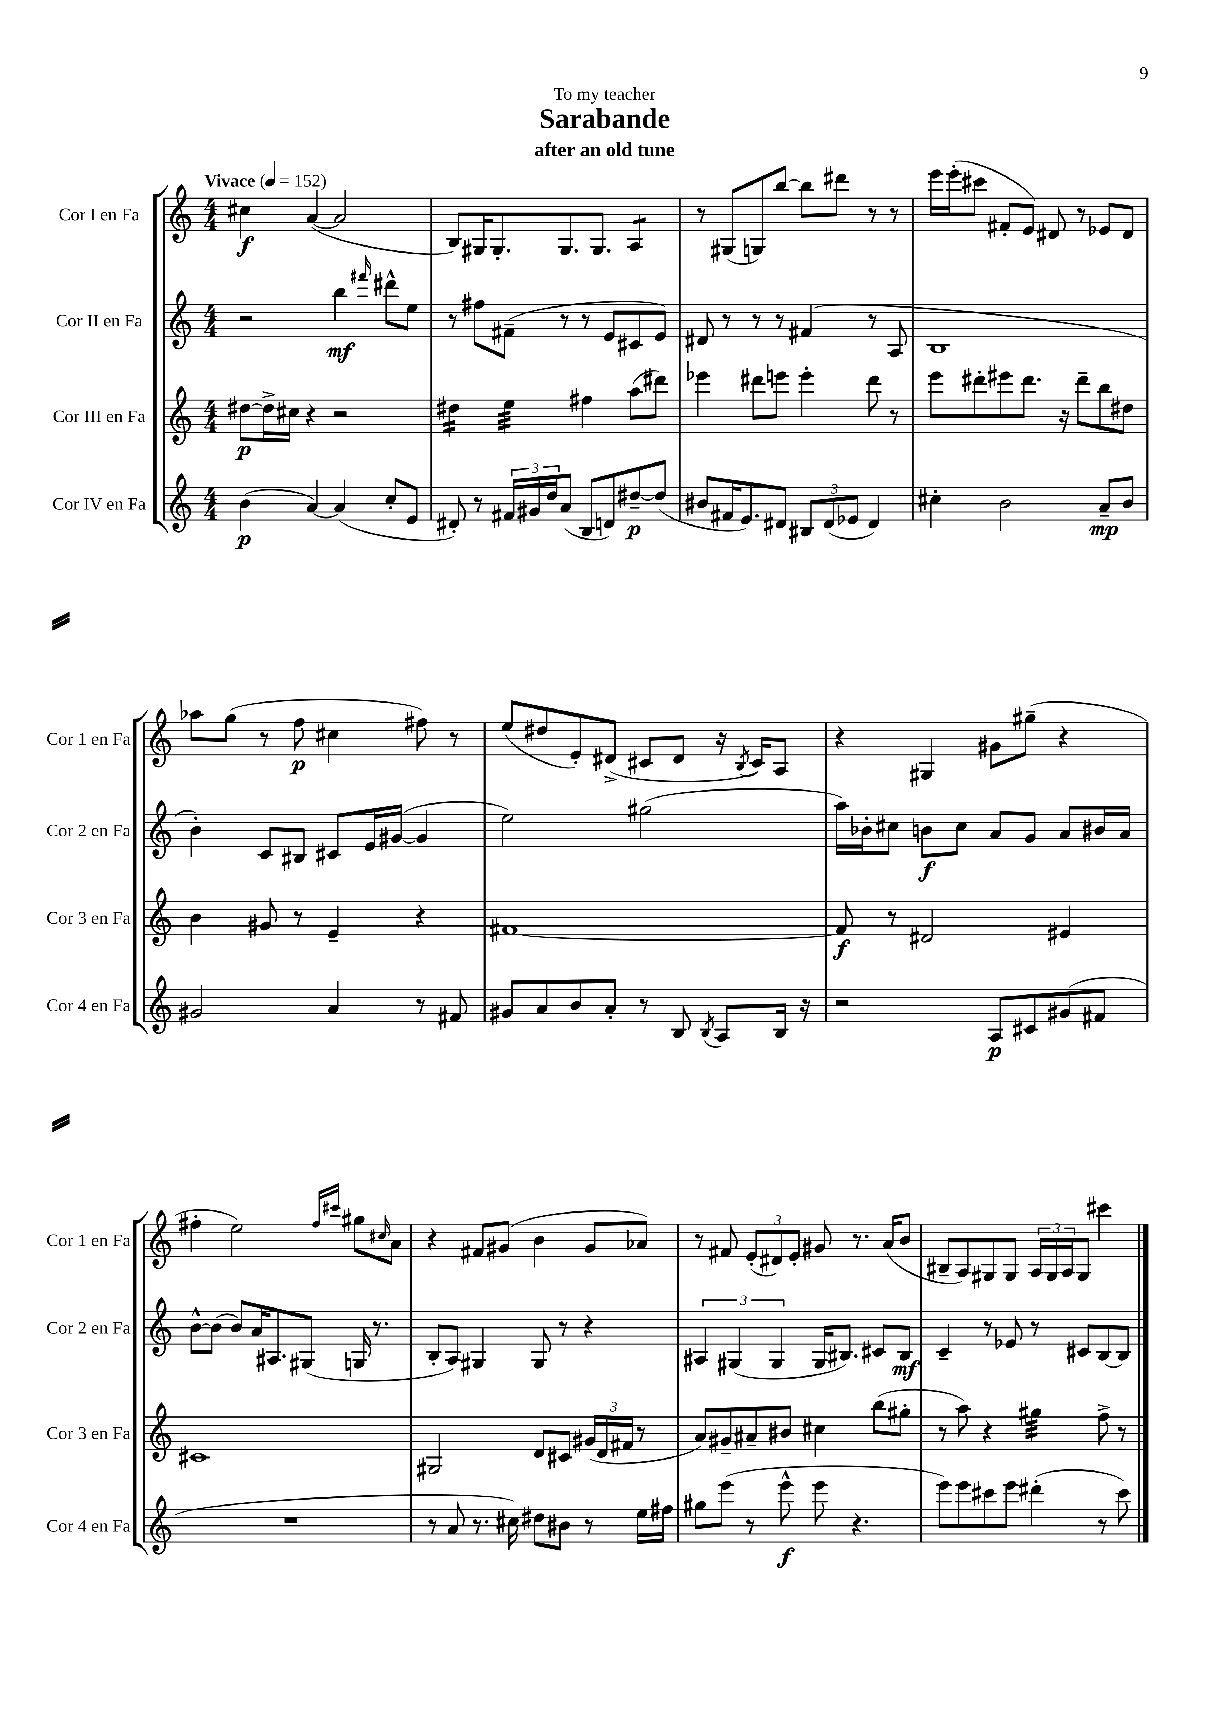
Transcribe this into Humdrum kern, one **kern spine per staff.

**kern	**kern	**kern	**kern
*staff4	*staff3	*staff2	*staff1
*clefG2	*clefG2	*clefG2	*clefG2
*k[]	*k[]	*k[]	*k[]
*M4/4	*M4/4	*M4/4	*M4/4
*MM152	*MM152	*MM152	*MM152
(4b	[8dd#	2r	4cc#
.	16dd#^]	.	.
.	16cc#	.	.
[4a)	4r	.	([4a
(4a]	2r	4bb	2a]
.	.	16qqfff#	.
8cc'	.	8ddd#^^	.
8e	.	8ee	.
=	=	=	=
8d#')	4dd#	8r	8B)
8r	.	8ff#	16G#
.	.	.	8.G#'
24f#	4ee	(8f#~	.
24g#	.	.	.
24dd	.	.	.
(8a	.	8r	8.G#
8B	4ff#	8r	.
.	.	.	8.G#
8d)	.	8e	.
[8dd#~	(8aa	8c#	4A
(8dd#]	8ddd#)	8e)	.
=	=	=	=
8b#	4eee-	8d#	8r
16f#	.	8r	(8G#
8.e)	.	.	.
.	8ddd#	8r	8G)
8d#	8eee	8r	[8bb
12B#	4eee'	(4f#	8bb]
(12d#	.	.	.
.	.	.	8ddd#
12e-	.	.	.
4d#)	8ddd#	8r	8r
.	8r	8A	8r
=	=	=	=
4cc#'	8eee	1B	16eee
.	.	.	(16eee'
.	8ddd#'	.	8ccc#
2b	8eee#	.	8f#'
.	8.ddd#	.	8e)
.	.	.	8d#
.	16r	.	.
.	8ddd#~	.	8r
8a~	8bb	.	8e-
8b	8dd#	.	8d#
=	=	=	=
2g#	4b	4b')	8aa-
.	.	.	(8gg
.	8g#	8c	8r
.	8r	8B#	8ff
4a	4e~	8c#	4cc#
.	.	16e	.
.	.	([16g#	.
8r	4r	4g#]	8ff#)
8f#	.	.	8r
=	=	=	=
8g#	[1f#	2ee)	(8ee
8a	.	.	8dd#
8b	.	.	8e')
8a'	.	.	(8d#^
8r	.	(2gg#	8c#
8B	.	.	8d#
8qB	.	.	.
8A	.	.	16r
.	.	.	8qB
.	.	.	16c#)
16B	.	.	8A
16r	.	.	.
=	=	=	=
2r	8f#]	16aa)	4r
.	.	16b-'	.
.	8r	8cc#	.
.	2d#	8b	4G#
.	.	8cc#	.
8A	.	8a	8g#
8c#	.	8g	(8gg#~
(8g#	4e#	8a	4r
8f#	.	16b#	.
.	.	16a	.
=	=	=	=
1r	1c#	[8b^^	4ff#'
.	.	(8b]	.
.	.	8b)	2ee)
.	.	16a	.
.	.	8.A#	.
.	.	(8G#	.
.	.	.	16qqff#
.	.	.	16qqccc#
.	.	16G	8gg#
.	.	8.r	.
.	.	.	16qqcc#
.	.	.	8a
=	=	=	=
8r	2G#	8B'	4r
8a	.	8A)	.
8.r	.	4G#	8f#
.	.	.	(8g#
16cc#)	.	.	.
8dd#	8d	8G#	4b
8b#	8c#	8r	.
8r	(24g#	4r	8g#
.	24d	.	.
.	24f#	.	.
16ee	8r	.	8a-)
16ff#	.	.	.
=	=	=	=
8gg#	8a)	6A#	8r
(8eee	8g#~	.	8f#
.	.	(6G#	.
8r	8a#~	.	(12e'
.	.	6G#	12d#)
8eee^^	8b#	.	.
.	.	.	12e'
8eee	4cc#	16G#	8g#
.	.	8.B#)	.
4.r	.	.	8.r
.	(8bb	8c#	.
.	.	.	(16a
.	8gg#'	8B#	8b
=	=	=	=
8eee)	8r	4c~	8B#~
8eee	8aa)	.	8A)
8ccc#	4r	8r	8G#
8eee	.	8e-	8G#
(4ddd#'	4gg#	8r	24A
.	.	.	24G#
.	.	.	24A
.	.	8c#	8G#
8r	8ff^	[8B	4ccc#
8ccc#)	8r	8B]	.
==	==	==	==
*-	*-	*-	*-
